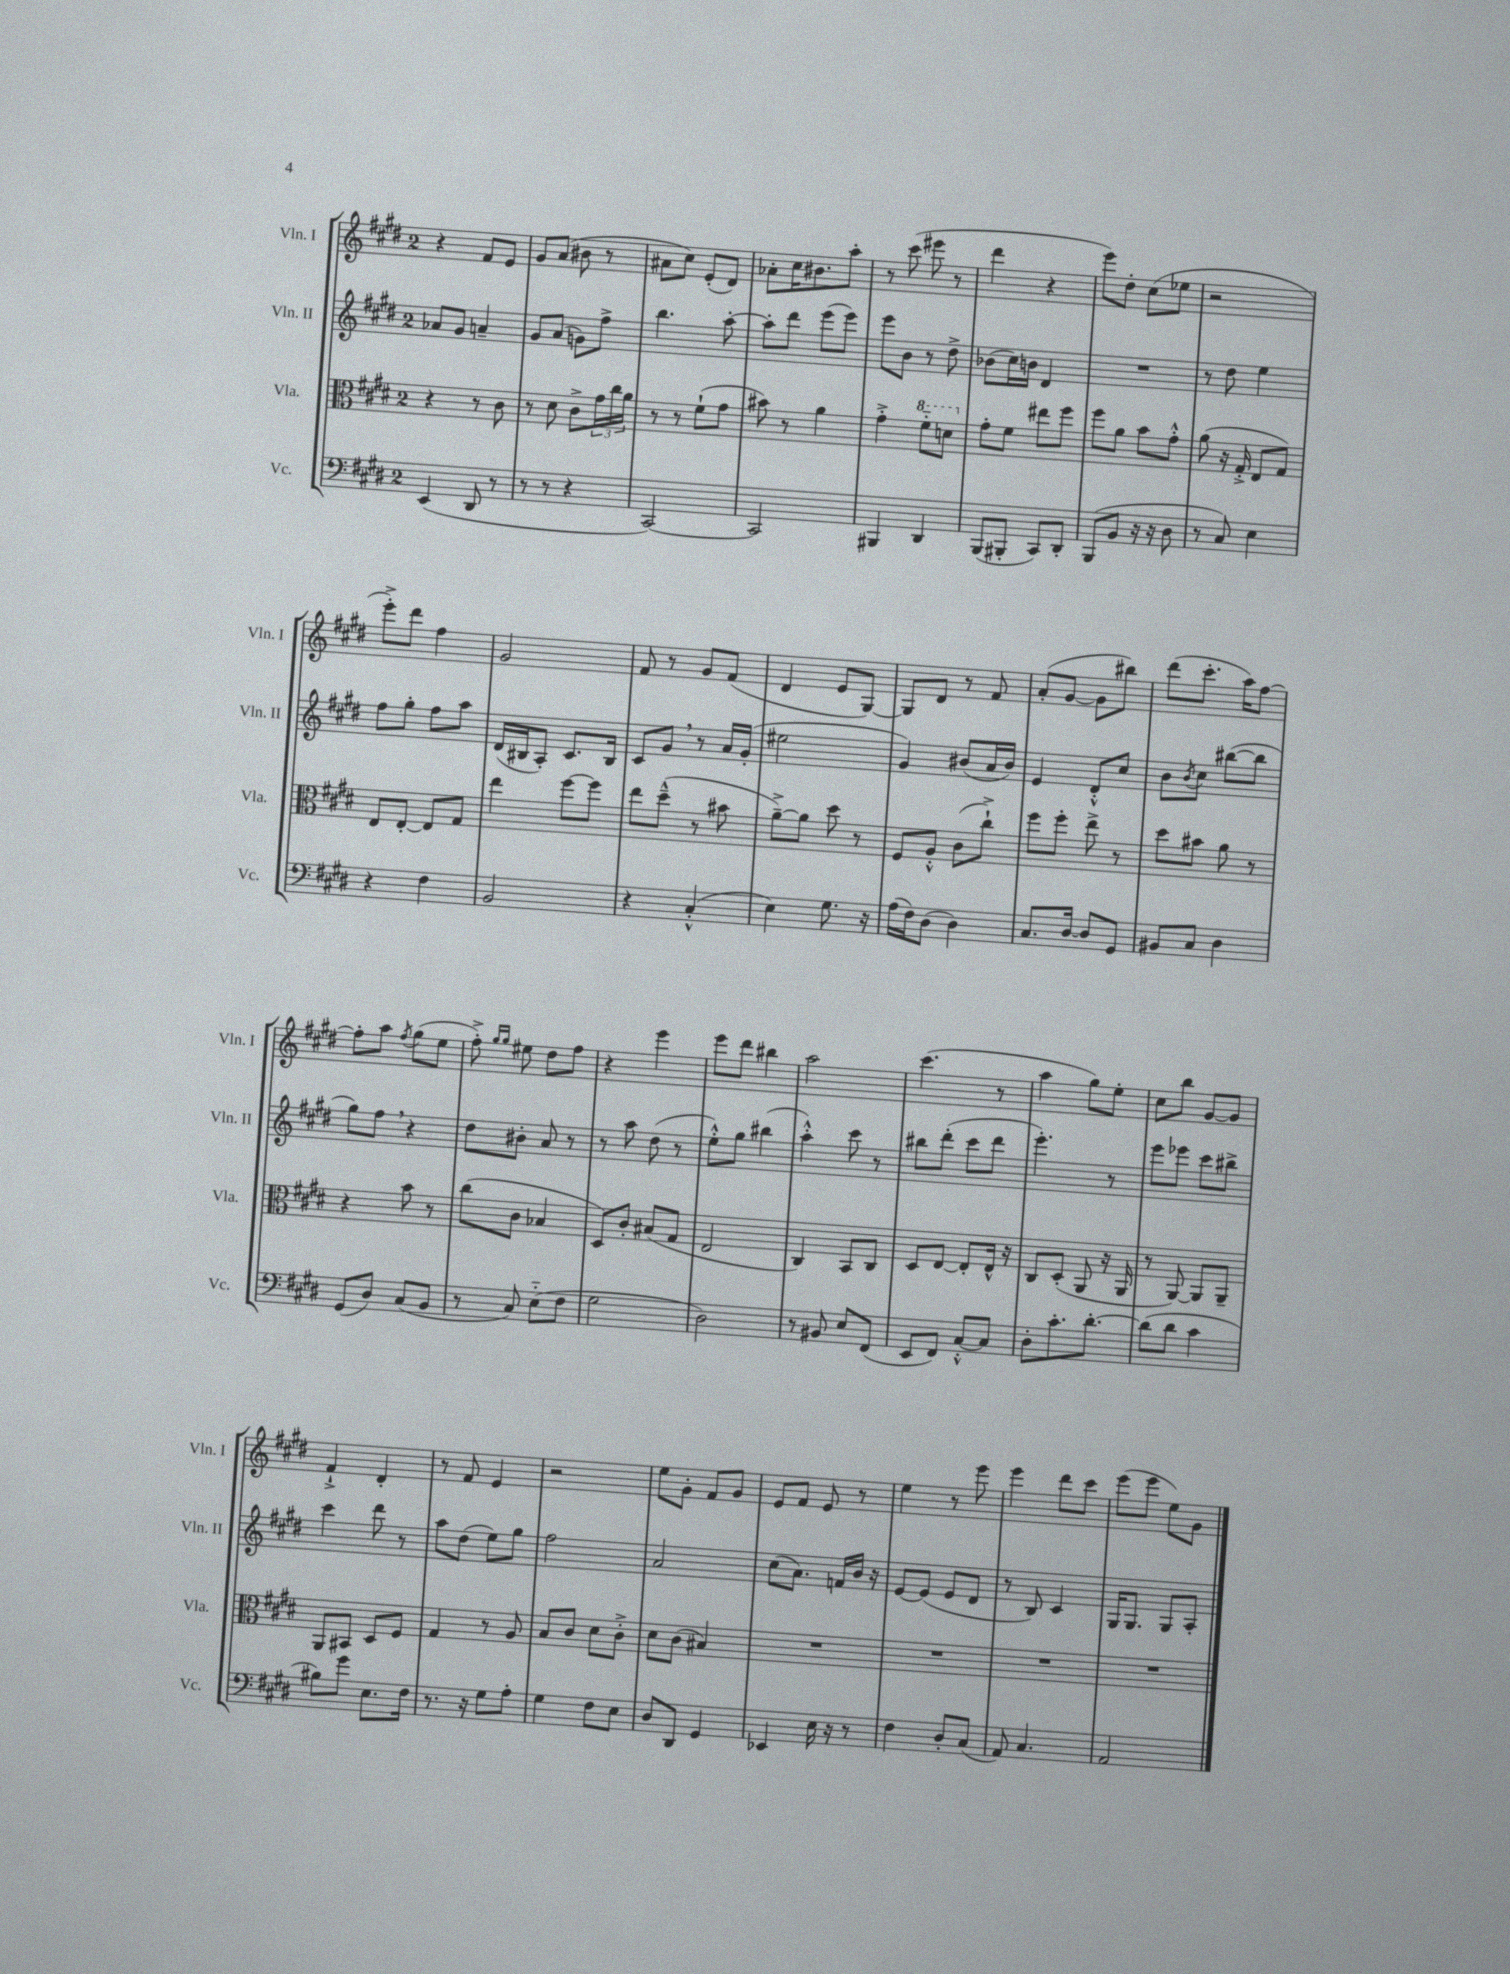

**kern	**kern	**kern	**kern
*staff4	*staff3	*staff2	*staff1
*clefF4	*clefC3	*clefG2	*clefG2
*k[f#c#g#d#]	*k[f#c#g#d#]	*k[f#c#g#d#]	*k[f#c#g#d#]
*M2/4	*M2/4	*M2/4	*M2/4
(4EE	4r	8a-	4r
.	.	8g#	.
8DD#	8r	4a~	8f#
8r	8c#	.	8e
=	=	=	=
8r	8r	8g#	8g#
8r	8d#	(8a	(8a
4r	8c#^	8g)	8b#
.	24g#	8ff#^	8r
.	24cc#	.	.
.	24a	.	.
=	=	=	=
[2CC#)	8r	4.bb	8a#
.	8r	.	8cc#)
.	(8f#`	.	(8e'
.	8g#	[8aa'	8d#)
=	=	=	=
2CC#]	8b#)	8aa']	8a-'
.	8r	8ddd#	16cc#
.	.	.	8.b#
.	4a	(8eee	.
.	.	8eee)	8aa'
=	=	=	=
4BBB#	4g#'^	8eee	8r
.	.	8b	(8ccc#
4DD#	8ff#'~	8r	8eee#
.	8dd	8dd#^	8r
=	=	=	=
(8BBB	8g#'	(8b-	4ddd#
8BBB#'	8f#	16cc#)	.
.	.	16b	.
8CC#)	8ee#	4d#	4r
8DD#'	8ff#	.	.
=	=	=	=
(8BBB	8ff#	2r	8eee)
8BB	8a	.	8dd#'
16r	8b	.	(8cc#
16r	.	.	.
8D#	8g#'^^	.	8ee-
=	=	=	=
8r	(8a	8r	2r
8C#)	16r	8dd#	.
.	16G#'^	.	.
4E	8E	4ee	.
.	8G#)	.	.
=	=	=	=
4r	8E	8ff#	8eee'^)
.	[8E'	8gg#'	8ddd#
4F#	8E]	8ff#	4ff#
.	8G#	8aa	.
=	=	=	=
2BB	4ee	(16d#	2g#
.	.	16B#	.
.	.	8A')	.
.	[8ff#	8.c#	.
.	8ff#]	.	.
.	.	16B#	.
=	=	=	=
4r	8ee	8c#	8f#
.	(8dd#~^^	8g#	8r
(4C#'^^	8r	8r	8g#
.	8b#	16a	(8f#
.	.	(16g#'	.
=	=	=	=
4E)	[8a~^)	2ee#	4d#
.	8a]	.	.
8.G#	8dd#	.	8e
.	8r	.	[8G#)
16r	.	.	.
=	=	=	=
(16A	8F#	4g#)	8G#]
16F#)	.	.	.
(8D#	8A'^^	.	8d#
4D#)	(8c#	(8b#	8r
.	8cc#`^)	16a	8f#
.	.	16b#)	.
=	=	=	=
8.C#	8ff#	4e	(8a'
.	8ff#'	.	[8g#
[16D#	.	.	.
8D#]	8ee^	8d#'^^	8g#]
8GG#	8r	8cc#	8bb#)
=	=	=	=
8BB#	8dd#	8b	(8ddd#
.	.	8qb	.
8C#	8b#	8cc#	8.ccc#'
4D#	8a	([8bb#	.
.	.	.	16aa)
.	8r	8bb#]	[8ff#
=	=	=	=
(8GG#	4r	8gg#)	8ff#']
8D#)	.	8ff#	8aa
.	.	.	8qff#
(8C#	8b	4r	(8gg#
8BB	8r	.	8ee
=	=	=	=
8r	(8cc#	8dd#	8ff#'^)
.	.	.	16qqgg#
.	.	.	16qqgg#
8C#)	8c#	8b#'	8ee#
(8E'~	4B-	8a	8dd#
8F#	.	8r	8ff#
=	=	=	=
2G#	8D#)	8r	4r
.	8c#'	8aa	.
.	(8B#	(8dd#	4eee
.	8G#	8r	.
=	=	=	=
2D#)	2E	8ee'^^)	8eee
.	.	8gg#	8ddd#
.	.	(4bb#	4bb#
=	=	=	=
8r	4C#)	4aa'^^)	2aa
8BB#	.	.	.
8E	8BB	8ccc#	.
(8FF#	8C#	8r	.
=	=	=	=
8EE	8D#	8bb#	(4.ccc#
8FF#)	[8E	(8ddd#'	.
[8C#'^^	8E']	8ccc#	.
8C#]	16E^^	8ddd#	8r
.	16r	.	.
=	=	=	=
8D#'	8C#	4.eee')	4aa
8.c#'	(8D#'	.	.
.	8AA	.	8gg#)
[8.d#'	.	.	.
.	16r	8r	8ee'
.	16AA	.	.
=	=	=	=
(8d#]	8r	8eee	8cc#
8d#	[8AA)	8eee-	8bb
4c#	8AA]	8ccc#	[8g#
.	8AA~	8bb#^	8g#]
=	=	=	=
8B#)	8AA	4ccc#	4f#`^
8g#	8BB#	.	.
8.E	8D#	8ddd#	4d#'
.	8F#	8r	.
16F#	.	.	.
=	=	=	=
8.r	4G#	8aa	8r
.	.	(8dd#	8f#
16r	.	.	.
8G#	8r	8ee)	4e
8A'	8A	8gg#	.
=	=	=	=
4G#	8B	2ff#	2r
.	8c#	.	.
8F#	8d#	.	.
8E	8c#'^	.	.
=	=	=	=
8D#	8d#	2a	8ee
8DD#	(8c#	.	8g#'
4GG#	4B#)	.	8f#
.	.	.	8g#
=	=	=	=
4EE-	2r	(8cc#	8e
.	.	8.a)	8f#
16E	.	.	8e
16r	.	16f	.
8r	.	16b	8r
.	.	16r	.
=	=	=	=
4F#	2r	[8e	4ee
.	.	(8e]	.
8D#'	.	8e	8r
(8C#	.	8d#	8eee
=	=	=	=
8AA)	2r	8r	4eee
4.C#	.	8B)	.
.	.	4c#	8ddd#
.	.	.	8ccc#
=	=	=	=
2AA	2r	16G#	(8eee
.	.	8.G#	.
.	.	.	8eee
.	.	8G#	8ee)
.	.	8A'	8g#
==	==	==	==
*-	*-	*-	*-
